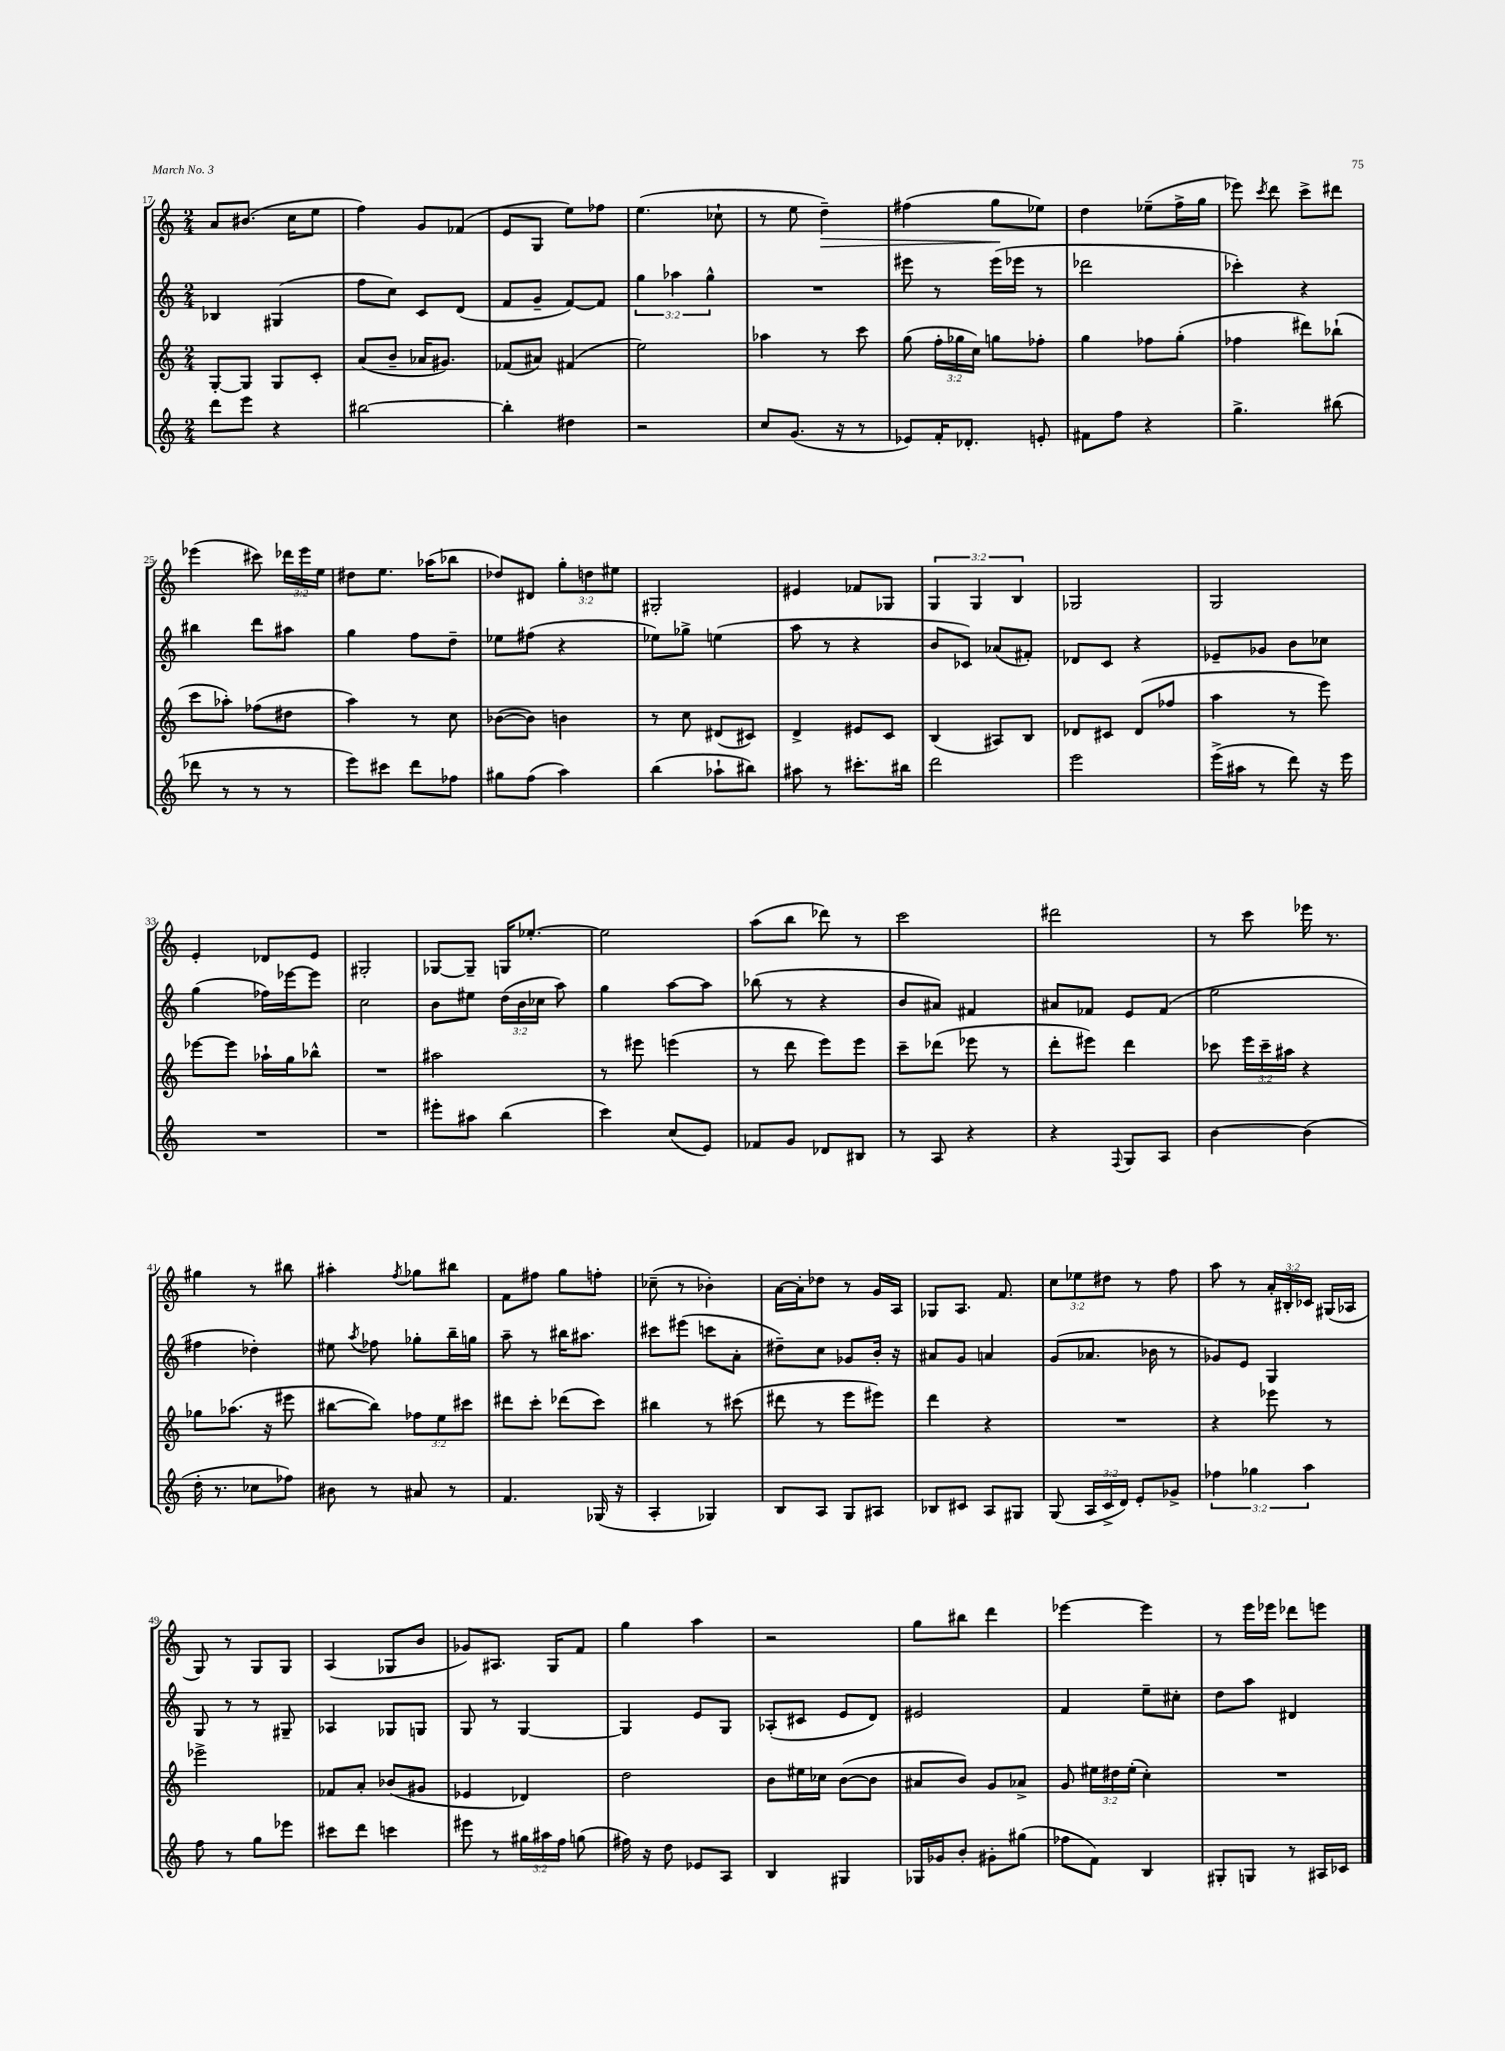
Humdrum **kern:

**kern	**kern	**kern	**kern	**dynam
*part4	*part3	*part2	*part1	*part1
*staff4	*staff3	*staff2	*staff1	*staff1
*clefG2	*clefG2	*clefG2	*clefG2	*
*k[]	*k[]	*k[]	*k[]	*
*M2/4	*M2/4	*M2/4	*M2/4	*
=17	=17	=17	=17	=17
8ddd\L	[8G'/L	4B-X/	8a/L	.
8eee\J	8G/J]	.	(8.b#X/J	.
4r	8G/L	(4G#X/	.	.
.	.	.	16cc\KL	.
.	8c'/J	.	8ee\J	.
=18	=18	=18	=18	=18
[2bb#X\	(8a/L	8ff\L	4ff\)	.
.	8b~/J	8cc\J)	.	.
.	16a-X/KL	8c/L	8g/L	.
.	8.g#X/J)	.	.	.
.	.	(8d/J	(8f-X/J	.
=19	=19	=19	=19	=19
4bb#'\]	(8f-X/L	8f/L	8e/L	.
.	8a#X/J)	8g~/J	8G/J	.
4dd#X\	(4f#X/	[8f/L)	8ee\L)	.
.	.	8f/J]	8ff-X\J	.
=20	=20	=20	=20	=20
2r	2ee\)	6gg\	(4.ee\	.
.	.	6aa-X\	.	.
.	.	6gg^^\	.	.
.	.	.	8cc-X`\	.
=21	=21	=21	=21	=21
8cc/L	4aa-X\	2r	8r	.
(8.g/J	.	.	8ee\	.
!	!	!	!	!LO:HP:b
.	8r	.	4dd~\)	>
16r	.	.	.	.
8r	8ccc\	.	.	.
=22	=22	=22	=22	=22
8e-X/L)	(8gg\	8eee#X\	(4ff#X\	.
16f'/K	24ff'\LL	8r	.	.
.	24gg-X\	.	.	.
8.d-X'/J	.	.	.	.
.	24cc\JJ)	.	.	.
.	8ggn\L	(16eee#\LL	8gg\L	.
.	.	16eee-X\JJ	.	.
8en'/	8ff-X'\J	8r	8ee-X\J)	]
=23	=23	=23	=23	=23
8f#X\L	4gg\	2ddd-X\	4dd\	.
8ff\J	.	.	.	.
4r	8ff-X\L	.	(8ee-X~\L	.
.	(8gg'\J	.	16ff^\L	.
.	.	.	16gg\JJ	.
=24	=24	=24	=24	=24
4.gg^\	4ff-X\	4ccc-X'\)	8eee-X\)	.
.	.	.	8qccc/	.
.	.	.	8ddd\	.
.	8ddd#X\L)	4r	8ccc^\L	.
(8bb#X\	(8bb-X`\J	.	8ddd#X\J	.
!!LO:LB:g=z
=25	=25	=25	=25	=25
8ddd-X\	8ccc\L	4bb#X\	(4eee-X\	.
8r	8aa-X'\J)	.	.	.
8r	(8ff-X\L	8ddd\L	8ccc#X\)	.
8r	8dd#X\J	8aa#X\J	24ddd-X\LL	.
.	.	.	24eee-\	.
.	.	.	24ee\JJ	.
=26	=26	=26	=26	=26
8eee\L)	4aa\)	4gg\	8dd#X\L	.
8ccc#X\J	.	.	8.ee\J	.
8ddd\L	8r	8ff\L	.	.
.	.	.	(16aa-X\KL	.
8ff-X\J	8cc\	8dd~\J	8bb-X\J	.
=27	=27	=27	=27	=27
8gg#X\L	([8b-X\L	8ee-X\L	8dd-X/L)	.
(8ff\J	8b-\J])	(8ff#X\J	8d#X/J	.
4aa\)	4bn\	4r	12gg'\L	.
.	.	.	12ddn\	.
.	.	.	12ee#X\J	.
=28	=28	=28	=28	=28
(4bb\	8r	8ee-X\L)	2G#X'/	.
.	8cc\	8gg-X^\J	.	.
8aa-X`\L	(8d#X/L	(4een\	.	.
8bb#X\J)	8c#X/J)	.	.	.
=29	=29	=29	=29	=29
8aa#X\	4d^/	8aa\	4e#X/	.
8r	.	8r	.	.
8.ccc#X'\L	8e#X/L	4r	8f-X/L	.
.	8c/J	.	8G-X/J	.
16bb#X\Jk	.	.	.	.
=30	=30	=30	=30	=30
2ddd\	(4B/	8b/L	6G/	.
.	.	8c-X/J)	.	.
.	.	.	6G/	.
.	8A#X/L)	(8a-X/L	.	.
.	.	.	6B/	.
.	8B/J	8f#X'/J)	.	.
=31	=31	=31	=31	=31
2eee\	8d-X/L	8d-X/L	2G-X/	.
.	8c#X/J	8c/J	.	.
.	(8d-/L	4r	.	.
.	8ff-X/J	.	.	.
=32	=32	=32	=32	=32
(16eee^\LL	4aa\	8e-X~/L	2G/	.
16aa#X\JJ	.	.	.	.
8r	.	8g-X/J	.	.
8ddd\)	8r	8b\L	.	.
16r	8eee\)	8cc-X\J	.	.
16eee\	.	.	.	.
!!LO:LB:g=z
=33	=33	=33	=33	=33
2r	[8eee-X\L	(4gg\	4e'/	.
.	8eee-\J]	.	.	.
.	16aa-X`\LL	16ff-X\LL)	8d-X/L	.
.	16gg\J	[16eee-X\J	.	.
.	8bb-X^^\J	8eee-\J]	8e/J	.
=34	=34	=34	=34	=34
2r	2r	2cc\	2G#X'/	.
=35	=35	=35	=35	=35
8eee#X'\L	2aa#X\	8b\L	[8G-X/L	.
8aa#X\J	.	8ee#X\J	8G-~/J]	.
(4bb\	.	(24dd\LL	16Gn/KL	.
.	.	24b\	.	.
.	.	.	[8.ee-X'/J	.
.	.	24cc-X\JJ	.	.
.	.	8aa\)	.	.
=36	=36	=36	=36	=36
4ccc\)	8r	4gg\	2ee-\]	.
.	8eee#X\	.	.	.
(8cc/L	(4eeen\	[8aa\L	.	.
8e/J)	.	8aa\J]	.	.
=37	=37	=37	=37	=37
8f-X/L	8r	(8bb-X\	(8aa\L	.
8g/J	8ddd\	8r	8bb\J	.
8d-X/L	8eee\L)	4r	8ddd-X\)	.
8B#X/J	8eee\J	.	8r	.
=38	=38	=38	=38	=38
8r	8ccc~\L	8b/L	2ccc\	.
8A/	(8ddd-X\J	8a#X/J)	.	.
4r	8eee-X\	4f#X/	.	.
.	8r	.	.	.
=39	=39	=39	=39	=39
4r	8ddd'\L	8a#X/L	2ddd#X\	.
.	8eee#X\J)	8f-X/J	.	.
8qqF/	.	.	.	.
8G/L	4ddd\	8e/L	.	.
8A/J	.	(8f-/J	.	.
=40	=40	=40	=40	=40
[4b\	8ccc-X\	2ee\	8r	.
.	24eee\LL	.	8ccc\	.
.	24ccc-~\	.	.	.
.	24aa#X\JJ	.	.	.
(4b\]	4r	.	16eee-X\	.
.	.	.	8.r	.
!!LO:LB:g=z
=41	=41	=41	=41	=41
16dd'\	8gg-X\L	4ff#X\	4gg#X\	.
8.r	.	.	.	.
.	(8.aa-X\J	.	.	.
8cc-X\L	.	4dd-X'\)	8r	.
.	16r	.	.	.
8ff-X\J)	8eee#X\	.	8bb#X\	.
=42	=42	=42	=42	=42
8b#X\	[8bb#X\L	8ee#X\	4aa#X'\	.
.	.	8qaa/	.	.
8r	8bb#\J])	8ff-X\	.	.
.	.	.	8qff/	.
8a#X/	12ff-X\L	8gg-X'\L	8gg-X\L	.
.	12ee\	.	.	.
8r	.	16bb~\L	8bb#X\J	.
.	12ccc#X\J	.	.	.
.	.	16ggn\JJ	.	.
=43	=43	=43	=43	=43
4.f/	8ddd#X\L	8aa~\	8f\L	.
.	8ccc'\J	8r	8ff#X\J	.
.	(8ddd-X\L	16bb#X\KL	8gg\L	.
.	.	8.aa#X\J	.	.
(16G-X/	8ccc\J)	.	8ffn'\J	.
16r	.	.	.	.
=44	=44	=44	=44	=44
4A'/	4bb#X\	8ccc#X\L	(8cc-X~\	.
.	.	(8eee#X\J	8r	.
4G-X/)	8r	8cccn\L	4b-X'\)	.
.	(8ccc#X\	8a'\J	.	.
=45	=45	=45	=45	=45
8B/L	8ddd#X\	8dd#X~\L)	[16a\LL	.
.	.	.	16a'\J]	.
8A/J	8r	8cc\J	8dd-X\J	.
8G/L	8eee\L	8g-X/L	8r	.
8A#X/J	8eee#X\J)	16b'/Jk	16g/LL	.
.	.	16r	16A/JJ	.
=46	=46	=46	=46	=46
8B-X/L	4ddd\	8a#X/L	8G-X/L	.
8c#X/J	.	8g/J	8.A/J	.
8A/L	4r	4an/	.	.
.	.	.	8.f/	.
8G#X/J	.	.	.	.
=47	=47	=47	=47	=47
(8G/	2r	(8g/L	12cc\L	.
.	.	.	12ee-X\	.
24A/LL	.	8.a-X/J	.	.
24c^/	.	.	12dd#X\J	.
24d/JJ)	.	.	.	.
8e'/L	.	.	8r	.
.	.	16b-X\	.	.
8g-X^/J	.	8r	8ff\	.
=48	=48	=48	=48	=48
6ff-X\	4r	8g-X/L)	8aa\	.
.	.	8e/J	8r	.
6gg-X\	.	.	.	.
.	8eee-X\	4G/	24a'/LL	.
.	.	.	24B#X'/	.
6aa\	.	.	24c-X/JJ	.
.	8r	.	(16G#X/LL	.
.	.	.	16A-X/JJ	.
!!LO:LB:g=z
=49	=49	=49	=49	=49
8ff\	2eee-X^\	8G/	8G/)	.
8r	.	8r	8r	.
8gg\L	.	8r	8G/L	.
8eee-X\J	.	8G#X~/	8G/J	.
=50	=50	=50	=50	=50
8ccc#X\L	8f-X/L	4A-X/	(4A/	.
8ddd\J	8a'/J	.	.	.
4cccn\	(8b-X/L	8G-X/L	8G-X/L	.
.	8g#X/J	8Gn/J	8b/J	.
=51	=51	=51	=51	=51
8eee#X\	4e-X/	8G/	8g-X/L)	.
8r	.	8r	8.A#X/J	.
24gg#X\LL	4d-X/)	[4G/	.	.
24aa#X\	.	.	.	.
.	.	.	16G/KL	.
24ff\JJ	.	.	.	.
(8ggn\	.	.	8f/J	.
=52	=52	=52	=52	=52
16ff#X\)	2dd\	4G/]	4gg\	.
16r	.	.	.	.
8dd\	.	.	.	.
8e-X/L	.	8e/L	4aa\	.
8A/J	.	8G/J	.	.
=53	=53	=53	=53	=53
4B/	8b\L	(8A-X'/L	2r	.
.	16ee#X\L	8c#X/J	.	.
.	16cc-X\JJ	.	.	.
4G#X/	([8b\L	8e/L	.	.
.	8b\J]	8d/J)	.	.
=54	=54	=54	=54	=54
16G-X/LL	8a#X/L	2e#X/	8gg\L	.
16g-X/J	.	.	.	.
8b'/J	8b/J)	.	8bb#X\J	.
8g#X'\L	8g/L	.	4ddd\	.
(8gg#X\J	8a-X^/J	.	.	.
=55	=55	=55	=55	=55
8ff-X\L	8g/	4f/	[4eee-X\	.
8f\J)	24ee#X\LL	.	.	.
.	24dd#X\	.	.	.
.	(24ee#'\JJ	.	.	.
4B/	4cc'\)	8ee~\L	4eee-\]	.
.	.	8cc#X'\J	.	.
=56	=56	=56	=56	=56
8G#X'/L	2r	8dd\L	8r	.
8Gn/J	.	8aa\J	16eee\LL	.
.	.	.	16eee-X\JJ	.
8r	.	4d#X/	8ddd-X\L	.
16A#X/LL	.	.	8eeen\J	.
16c-X/JJ	.	.	.	.
==	==	==	==	==
*-	*-	*-	*-	*-
